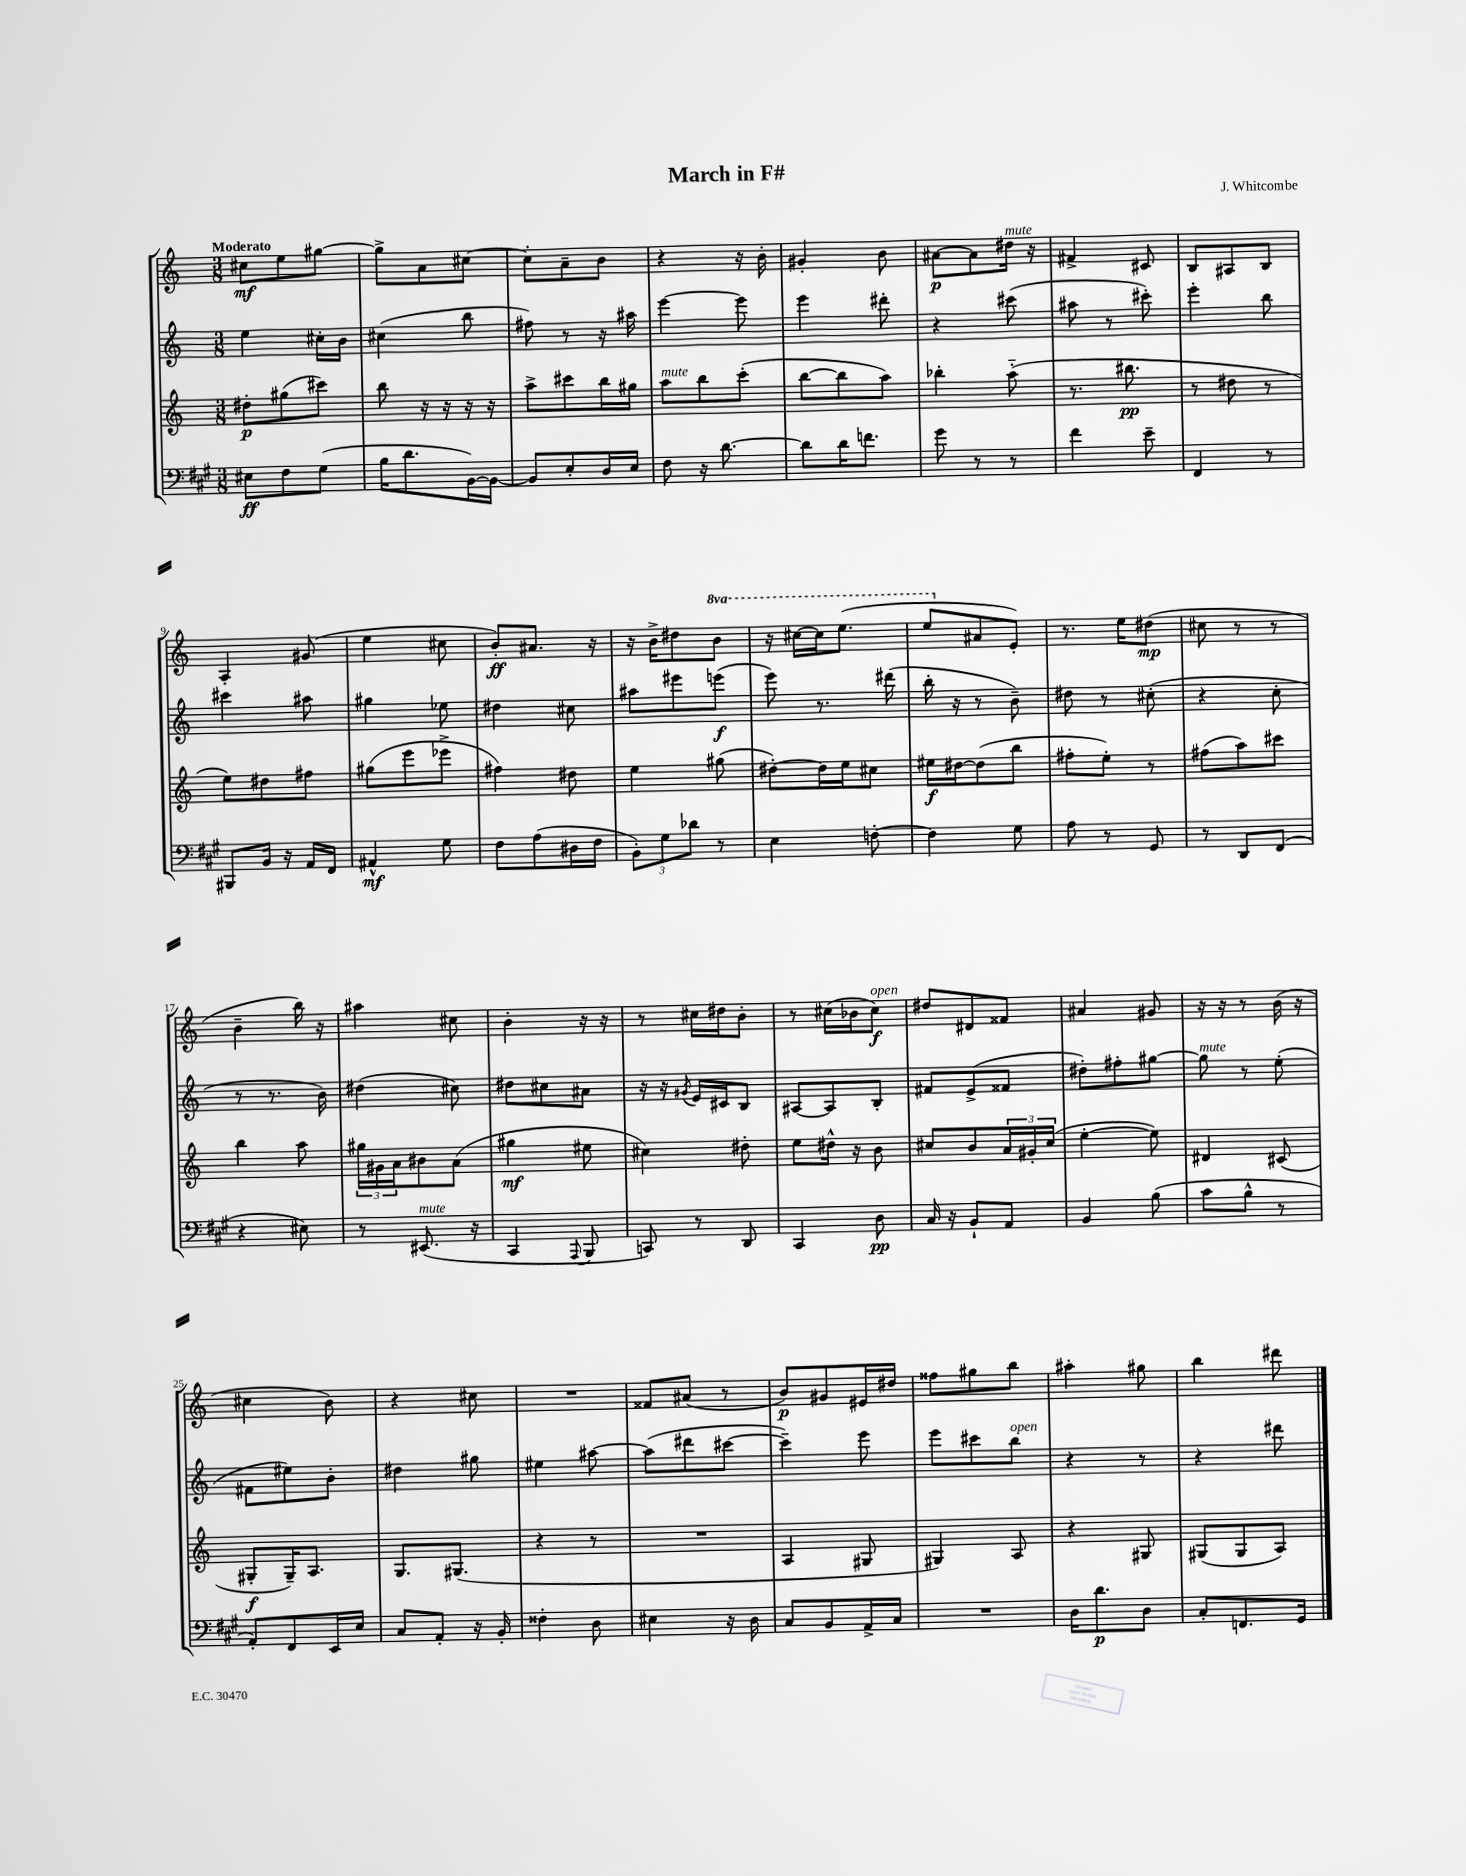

**kern	**dynam	**kern	**dynam	**kern	**dynam	**kern	**dynam
*part4	*part4	*part3	*part3	*part2	*part2	*part1	*part1
*staff4	*staff4	*staff3	*staff3	*staff2	*staff2	*staff1	*staff1
*clefF4	*	*clefG2	*	*clefG2	*	*clefG2	*
*k[f#c#g#]	*	*k[]	*	*k[]	*	*k[]	*
*M3/8	*	*M3/8	*	*M3/8	*	*M3/8	*
=1	=1	=1	=1	=1	=1	=1	=1
!	!	!	!	!	!	!LO:TX:a:B:t=Moderato	!
8E#X\L	ff	8dd#X'\L	p	4ee\	.	8cc#X\L	mf
8F#\	.	(8gg#X\	.	.	.	8ee\	.
(8G#\J	.	8ccc#X\J)	.	16cc#X'\LL	.	[8gg#X\J	.
.	.	.	.	16b\JJ	.	.	.
=2	=2	=2	=2	=2	=2	=2	=2
16B\KL	.	8bb\	.	(4cc#X\	.	8gg#^\L]	.
8.d\	.	.	.	.	.	.	.
.	.	16r	.	.	.	8a\	.
.	.	16r	.	.	.	.	.
[16BB\L)	.	16r	.	8bb\	.	[8cc#X\J	.
16BB\JJ_	.	16r	.	.	.	.	.
=3	=3	=3	=3	=3	=3	=3	=3
8BB/L]	.	8aa^\L	.	8ff#X\)	.	8cc#'\L]	.
8E'/	.	8ccc#X\	.	8r	.	8a~\	.
16D/L	.	16bb\L	.	16r	.	8b\J	.
16E/JJ	.	16gg#X\JJ	.	16aa#X\	.	.	.
=4	=4	=4	=4	=4	=4	=4	=4
!	!	!LO:TX:a:i:t=mute	!	!	!	!	!
8F#\	.	8aa\L	.	[4eee\	.	4r	.
16r	.	8bb\	.	.	.	.	.
[8.d\	.	.	.	.	.	.	.
.	.	(8ccc'\J	.	8eee\]	.	16r	.
.	.	.	.	.	.	16b'\	.
=5	=5	=5	=5	=5	=5	=5	=5
8d\L]	.	[8bb\L	.	4eee\	.	4g#X'/	.
16d\K	.	8bb\]	.	.	.	.	.
8.fn\J	.	.	.	.	.	.	.
.	.	8aa\J)	.	8ddd#X'\	.	8b\	.
=6	=6	=6	=6	=6	=6	=6	=6
8g#\	.	4bb-X'\	.	4r	.	[8a#X\L	p
8r	.	.	.	.	.	8a#\]	.
!	!	!	!	!	!	!LO:TX:a:i:t=mute	!
8r	.	(8aa\	.	(8ccc#X\	.	16dd#X\Jk	.
.	.	.	.	.	.	16r	.
=7	=7	=7	=7	=7	=7	=7	=7
4f#\	.	8.r	.	8aa#X\	.	4f#X^/	.
.	.	.	.	8r	.	.	.
.	.	8.bb#X\	pp	.	.	.	.
8e~\	.	.	.	8ccc#X'\)	.	8c#X/	.
=8	=8	=8	=8	=8	=8	=8	=8
4FF#/	.	8r	.	4eee'\	.	8B/L	.
.	.	8dd#X\	.	.	.	8A#X/	.
8r	.	8r	.	8bb\	.	8B/J	.
!!LO:LB:g=z
=9	=9	=9	=9	=9	=9	=9	=9
8BBB#X/L	.	8ee\L)	.	4ccc#X\	.	4A'/	.
16BB/Jk	.	8dd#X\	.	.	.	.	.
16r	.	.	.	.	.	.	.
16AA/LL	.	8ff#X\J	.	8aa#X\	.	(8g#X/	.
16FF#/JJ	.	.	.	.	.	.	.
=10	=10	=10	=10	=10	=10	=10	=10
4AA#X^^/	mf	(8gg#X\L	.	4gg#X\	.	4ee\	.
.	.	8eee\	.	.	.	.	.
8G#\	.	8eee-X^\J	.	8ee-X\	.	8cc#X\	.
=11	=11	=11	=11	=11	=11	=11	=11
8F#\L	.	4ff#X\)	.	4dd#X\	.	8b'/L)	ff
(8A\	.	.	.	.	.	8.a#X/J	.
16D#X\L	.	8dd#X\	.	8cc#X\	.	.	.
16F#\JJ	.	.	.	.	.	16r	.
=12	=12	=12	=12	=12	=12	=12	=12
12BB'\L)	.	4ee\	.	8aa#X\L	.	16r	.
.	.	.	.	.	.	16b^\KL	.
12G#\	.	.	.	.	.	.	.
.	.	.	.	8eee#X\	.	8dd#X\	.
12d-X\J	.	.	.	.	.	.	.
*	*	*	*	*	*	*8va	*
8r	.	(8gg#X\	.	(8eeen\J	f	8bb\J	.
=13	=13	=13	=13	=13	=13	=13	=13
4E\	.	[8dd#X'\L)	.	8eee\)	.	16r	.
.	.	.	.	.	.	[16ccc#X\LL	.
.	.	16dd#\L]	.	8.r	.	16ccc#\J]	.
.	.	16ee\J	.	.	.	(8.eee\J	.
[8Fn'\	.	8cc#X\J	.	.	.	.	.
.	.	.	.	(16ddd#X\	.	.	.
=14	=14	=14	=14	=14	=14	=14	=14
4F\]	.	16ee#X\LL	f	16bb'\	.	8eee/L	.
.	.	[16dd#X\J	.	16r	.	.	.
*	*	*	*	*	*	*X8va	*
.	.	(8dd#\]	.	8r	.	8a#X/	.
8G#\	.	8bb\J	.	8b~\)	.	8e'/J)	.
=15	=15	=15	=15	=15	=15	=15	=15
8A\	.	8ff#X'\L	.	8dd#X\	.	8.r	.
8r	.	8ee'\J)	.	8r	.	.	.
.	.	.	.	.	.	16ee\KL	.
8GG#/	.	8r	.	(8cc#X'\	.	(8dd#X\J	mp
=16	=16	=16	=16	=16	=16	=16	=16
8r	.	(8ff#X\L	.	4r	.	8cc#X\	.
8DD/L	.	8aa\)	.	.	.	8r	.
(8FF#/J	.	8ccc#X\J	.	8cc'\	.	8r	.
!!LO:LB:g=z
=17	=17	=17	=17	=17	=17	=17	=17
4r	.	4bb\	.	8r	.	4b~\	.
.	.	.	.	8.r	.	.	.
8E#X\)	.	8aa\	.	.	.	16bb\)	.
.	.	.	.	16b\)	.	16r	.
=18	=18	=18	=18	=18	=18	=18	=18
8r	.	24gg#X\LL	.	(4dd#X\	.	4aa#X\	.
.	.	24g#X\	.	.	.	.	.
.	.	24a\J	.	.	.	.	.
!LO:TX:a:i:t=mute	!	!	!	!	!	!	!
(8.EE#X/	.	8b#X\	.	.	.	.	.
.	.	(8a\J	.	8cc#X\)	.	8cc#X\	.
16r	.	.	.	.	.	.	.
=19	=19	=19	=19	=19	=19	=19	=19
4CC#/	.	4gg#X\	mf	8dd#X\L	.	4b'\	.
.	.	.	.	8cc#X\	.	.	.
8qqAAA/	.	.	.	.	.	.	.
8BBB/	.	8ee#X\	.	8a#X\J	.	16r	.
.	.	.	.	.	.	16r	.
=20	=20	=20	=20	=20	=20	=20	=20
8CCn/)	.	4cc#X\)	.	16r	.	8r	.
.	.	.	.	16r	.	.	.
.	.	.	.	8qg#X/	.	.	.
8r	.	.	.	16e/LL	.	16cc#X\LL	.
.	.	.	.	16c#X/J	.	16dd#X\J	.
8DD/	.	8dd#X'\	.	8B/J	.	8b'\J	.
=21	=21	=21	=21	=21	=21	=21	=21
4CC#/	.	8ee\L	.	[8A#X/L	.	8r	.
.	.	16dd#X^^\Jk	.	8A#/]	.	(16cc#X\LL	.
.	.	16r	.	.	.	16b-X\J	.
!	!	!	!	!	!	!LO:TX:a:i:t=open	!
8D\	pp	8b\	.	8B'/J	.	8cc#\J)	f
=22	=22	=22	=22	=22	=22	=22	=22
16C#/	.	8cc#X/L	.	8f#X/L	.	8dd#X/L	.
16r	.	.	.	.	.	.	.
8BB`/L	.	8b/	.	(8e^/	.	8d#X/	.
8AA/J	.	24a/L	.	8f##X/J	.	8f##X/J	.
.	.	24g#X'/	.	.	.	.	.
.	.	(24cc#/JJ	.	.	.	.	.
=23	=23	=23	=23	=23	=23	=23	=23
4BB/	.	[4ee'\	.	8dd#X'\L)	.	4a#X/	.
.	.	.	.	8ff#X'\	.	.	.
(8B\	.	8ee\])	.	[8gg#X\J	.	8g#X/	.
=24	=24	=24	=24	=24	=24	=24	=24
!	!	!	!	!LO:TX:a:i:t=mute	!	!	!
8c#\L	.	4d#X/	.	8gg#\]	.	16r	.
.	.	.	.	.	.	16r	.
8B^^\J	.	.	.	8r	.	8r	.
8r	.	(8c#X/	.	(8ee'\	.	(16b\	.
.	.	.	.	.	.	16r	.
!!LO:LB:g=z
=25	=25	=25	=25	=25	=25	=25	=25
8AA'/L)	.	8G#X'/L	f	8f#X\L	.	4cc#X\	.
8FF#/	.	16G#~/K)	.	8ee#X\)	.	.	.
.	.	8.A/J	.	.	.	.	.
16EE/L	.	.	.	8b'\J	.	8b\)	.
16E/JJ	.	.	.	.	.	.	.
=26	=26	=26	=26	=26	=26	=26	=26
8C#/L	.	8.G/L	.	4dd#X\	.	4r	.
8AA'/J	.	.	.	.	.	.	.
.	.	(8.G#X/J	.	.	.	.	.
16r	.	.	.	8gg#X\	.	8cc#X\	.
16BB'/	.	.	.	.	.	.	.
=27	=27	=27	=27	=27	=27	=27	=27
4F##X'\	.	4r	.	4ee#X\	.	4.r	.
8D\	.	8r	.	[8aa#X\	.	.	.
=28	=28	=28	=28	=28	=28	=28	=28
4E#X\	.	4.r	.	(8aa#\L]	.	8f##X/L	.
.	.	.	.	8ddd#X\	.	(8a#X/J	.
16r	.	.	.	[8ccc#X\J	.	8r	.
16D\	.	.	.	.	.	.	.
=29	=29	=29	=29	=29	=29	=29	=29
8C#/L	.	4A/	.	4ccc#~\])	.	8b/L)	p
8BB/	.	.	.	.	.	8g#X/	.
16AA^/L	.	8G#X/	.	8eee\	.	16e#X/L	.
16C#/JJ	.	.	.	.	.	16dd#X/JJ	.
=30	=30	=30	=30	=30	=30	=30	=30
4.r	.	4G#X/)	.	8eee\L	.	8ff##X\L	.
.	.	.	.	8ccc#X\	.	8gg#X\	.
!	!	!	!	!LO:TX:a:i:t=open	!	!	!
.	.	8A/	.	8bb\J	.	8bb\J	.
=31	=31	=31	=31	=31	=31	=31	=31
16D\KL	.	4r	.	4r	.	4aa#X'\	.
8.d\	p	.	.	.	.	.	.
8D\J	.	8G#X/	.	8r	.	8gg#X\	.
=32	=32	=32	=32	=32	=32	=32	=32
8C#'/L	.	(8G#X/L	.	4r	.	4bb\	.
8.FFn/	.	8G#/	.	.	.	.	.
.	.	8A/J)	.	8ddd#X\	.	8ddd#X\	.
16GG#/Jk	.	.	.	.	.	.	.
==	==	==	==	==	==	==	==
*-	*-	*-	*-	*-	*-	*-	*-
